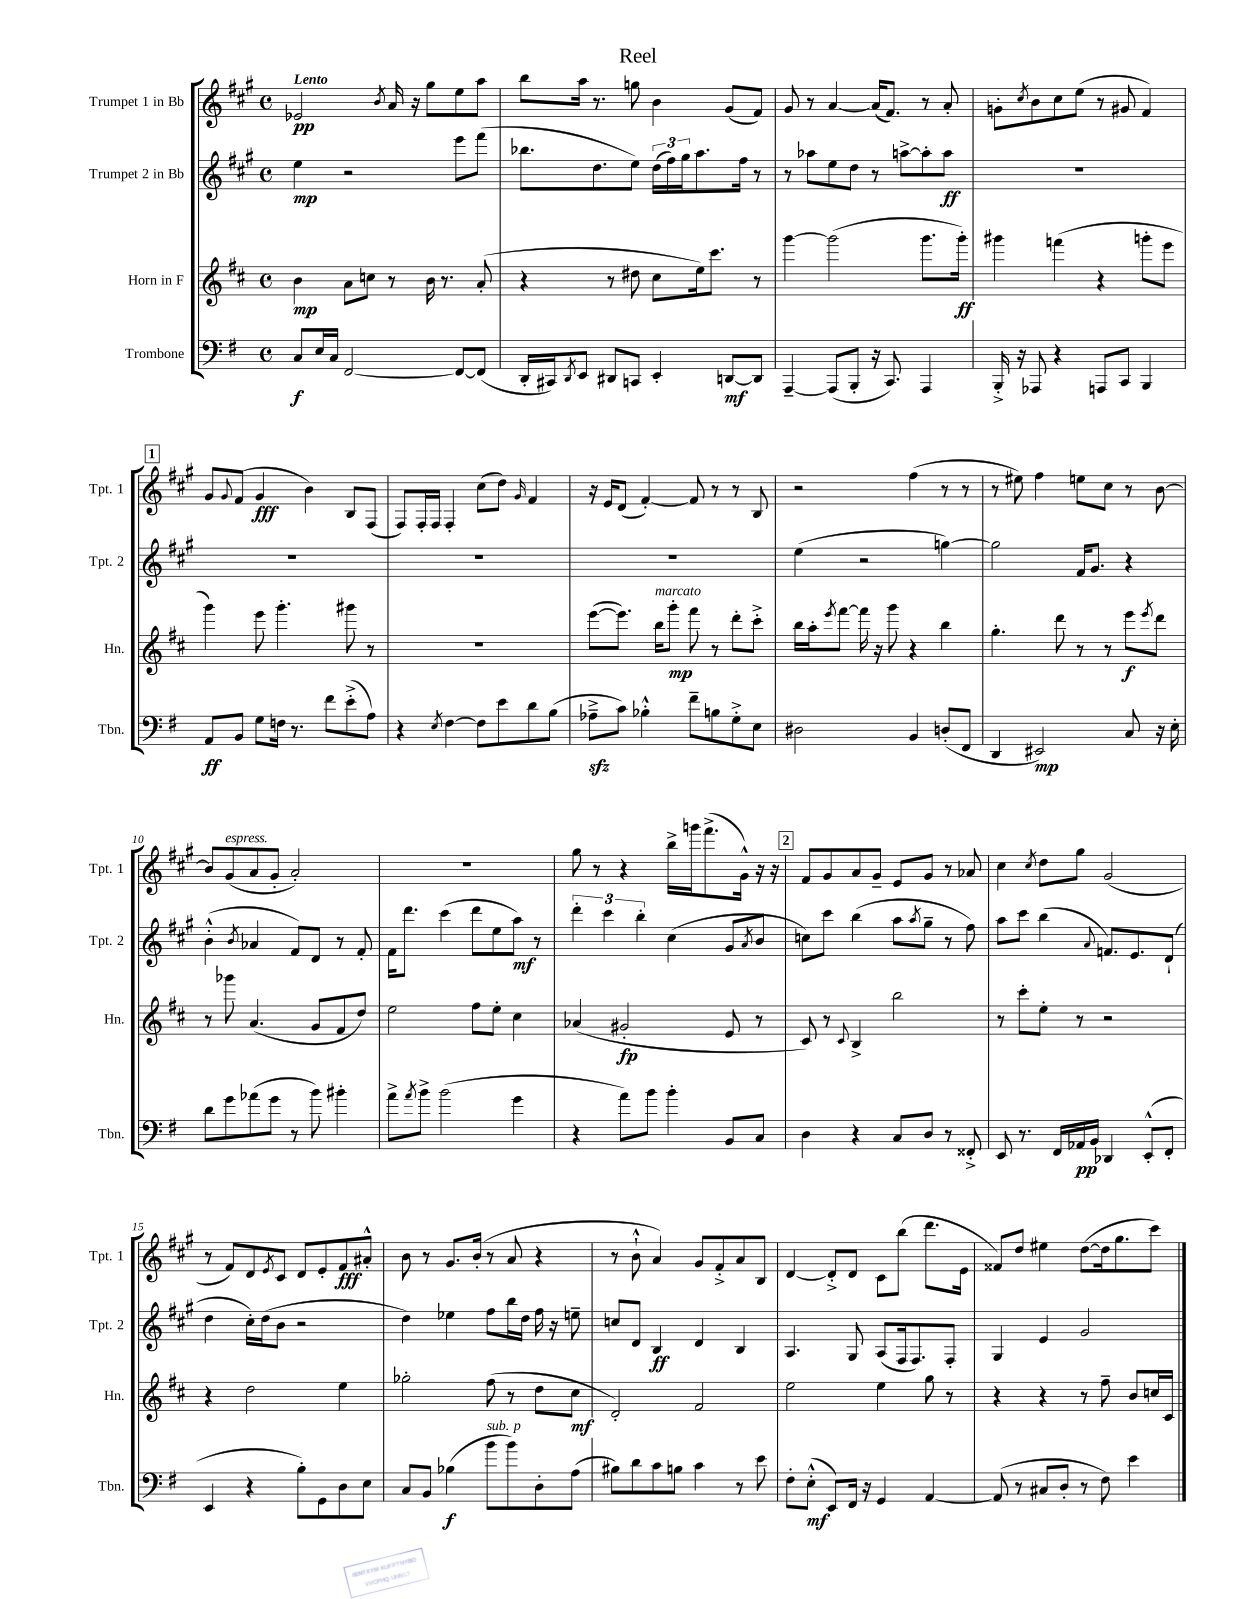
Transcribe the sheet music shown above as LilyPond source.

\header { title = "Reel" }
<<
\new StaffGroup <<
\new Staff = "s0" \with { instrumentName = "Trumpet 1 in Bb" shortInstrumentName = "Tpt. 1" } {
    \clef treble \key a \major \defaultTimeSignature \time 4/4 \tempo "Lento"
    ees'2\pp \acciaccatura { b'8 } a'16 r16 gis''8 e''8 a''8 |
    b''8 a''16 r8. g''8 b'4 gis'8( fis'8) |
    gis'8 r8 a'4~ a'16( fis'8.) r8 a'8-. |
    g'8-. \acciaccatura { cis''8 } b'8 cis''8 e''8( r8 gis'8 fis'4) |
    \mark \markup { \box "1" } gis'8 \appoggiatura { gis'8 } fis'8( gis'4\fff b'4) b8 fis8( |
    fis8) fis16-. fis16 fis4-. cis''8( d''8) \grace { gis'16 } fis'4 |
    r16 e'16 d'8( fis'4~-.) fis'8 r8 r8 b8 |
    r2 fis''4( r8 r8 |
    r8 eis''8) fis''4 e''8 cis''8 r8 b'8~ |
    b'8 gis'8^\markup { \italic "espress." }( a'8 gis'8-. a'2-.) |
    R1 |
    gis''8 r8 r4 b''16-> g'''16 fis'''8.->( gis'16-^) r16 r16 |
    \mark \markup { \box "2" } fis'8 gis'8 a'8 gis'8-- e'8 gis'8 r8 aes'8 |
    cis''4 \acciaccatura { cis''8 } d''8 gis''8 gis'2( |
    r8 fis'8) d'8 \acciaccatura { e'8 } cis'8 d'8 e'8-. fis'8\fff ais'8-.-^ |
    b'8 r8 gis'8. b'16-.( r8 a'8 r4 |
    r8 b'8-!-^ a'4) gis'8 fis'8-.-> a'8 b8 |
    d'4~ d'8-.-> d'8 cis'8 b''8( d'''8. e'16 |
    fisis'8) d''8 eis''4 d''8~( d''16 gis''8. cis'''8) \bar "|." |
}
\new Staff = "s1" \with { instrumentName = "Trumpet 2 in Bb" shortInstrumentName = "Tpt. 2" } {
    \clef treble \key a \major \defaultTimeSignature \time 4/4
    e''4\mp r2 e'''8 fis'''8( |
    bes''8. d''8. e''8) \tuplet 3/2 { d''16( fis''16) gis''16 } a''8. fis''16 r8 |
    r8 aes''8 e''8 d''8 r8 a''8~-> a''8-. a''8\ff |
    R1 |
    \mark \markup { \box "1" } R1 |
    R1 |
    R1 |
    e''4( r2 g''4~) |
    g''2 fis'16 gis'8. r4 |
    b'4-.-^( \acciaccatura { b'8 } aes'4 fis'8) d'8 r8 fis'8-. |
    fis'16 d'''8. cis'''4( d'''8 e''8 a''8\mf) r8 |
    \tuplet 3/2 { d'''4-. cis'''4 b''4-. } cis''4( gis'8 \acciaccatura { a'8 } b'8 |
    \mark \markup { \box "2" } c''8) cis'''8 b''4( a''8 \acciaccatura { a''8 } gis''8-- r8 fis''8) |
    a''8 cis'''8 b''4( \appoggiatura { a'8 } f'8.) e'8. d'8-!( |
    d''4 cis''16-.) d''16( b'8 r2 |
    d''4) ees''4 fis''8 b''16 d''16 fis''16 r16 e''8-- |
    c''8 d'8 b4\ff d'4 b4 |
    a4. gis8 a8( fis16 fis8.) fis8-. |
    gis4 e'4 gis'2 \bar "|." |
}
\new Staff = "s2" \with { instrumentName = "Horn in F" shortInstrumentName = "Hn." } {
    \clef treble \key d \major \defaultTimeSignature \time 4/4
    b'4\mp a'8 c''8 r8 b'16 r8. a'8-.( |
    r4 r8 dis''8 cis''8 e''16) cis'''8. r8 |
    g'''4~ g'''2( g'''8. g'''16-.\ff) |
    gis'''4 f'''4( r4 g'''8-. e'''8 |
    \mark \markup { \box "1" } g'''4) e'''8 g'''4.-. gis'''8 r8 |
    R1 |
    e'''8~( e'''8.) b''16^\markup { \italic "marcato" } g'''8-.\mp fis'''8 r8 d'''8-. cis'''8-.-> |
    b''16 a''16-. \acciaccatura { e'''8 } fis'''8~ fis'''16 r16 g'''8 r4 b''4 |
    g''4.-. d'''8 r8 r8 e'''8\f \acciaccatura { e'''8 } d'''8 |
    r8 ges'''8 a'4.( g'8 fis'8 d''8) |
    e''2 fis''8 e''8-. cis''4 |
    aes'4( gis'2-.\fp e'8 r8 |
    \mark \markup { \box "2" } cis'8) r8 \appoggiatura { cis'8 } b4-> b''2 |
    r8 cis'''8-. e''8-. r8 r2 |
    r4 d''2 e''4 |
    ges''2-. fis''8( r8 d''8 cis''8\mf |
    d'2-.) fis'2 |
    e''2 e''4 g''8 r8 |
    r4 r4 r8 fis''8-- b'8 c''16 cis'16 \bar "|." |
}
\new Staff = "s3" \with { instrumentName = "Trombone" shortInstrumentName = "Tbn." } {
    \clef bass \key g \major \defaultTimeSignature \time 4/4
    c8\f e16 c16 fis,2~ fis,8~ fis,8( |
    d,16-. cis,16) \acciaccatura { d,8 } e,8 dis,8 c,8 e,4-. d,8~\mf d,8 |
    a,,4~-- a,,8( b,,8-. r16 c,8.) a,,4 |
    b,,16-.-> r16 aes,,8 r4 a,,8 c,8 b,,4 |
    \mark \markup { \box "1" } a,8\ff b,8 g8 f16 r8. fis'8 e'8-.->( a8) |
    r4 \acciaccatura { e8 } fis4~ fis8 e'8 d'8 b8( |
    aes8--->\sfz c'8) bes4-.-^ fis'8-- b8 g8-.-> e8 |
    dis2 b,4 d8-.( fis,8 |
    d,4 eis,2\mp) c8 r16 e16-. |
    d'8 g'8 aes'8( g'8 r8 b'8) bis'4-. |
    a'8-> \acciaccatura { a'8 } b'8-> b'2( g'4 |
    r4 a'8) b'8 b'4-. b,8 c8 |
    \mark \markup { \box "2" } d4 r4 c8 d8 r8 fisis,8-.-> |
    e,8 r8. fis,16 aes,16\pp b,16 des,4 e,8-.-^( fis,8-. |
    e,4 r4 b8-.) g,8 d8 e8 |
    c8 b,8 bes4\f( b'8^\markup { \italic "sub. p" } b'8) d8-. a8( |
    bis8) d'8 c'8 b8 c'4 r8 e'8 |
    fis8-. e8-.-^\mf( e,8) fis,16 r16 g,4 a,4~ |
    a,8( r8 cis8 d8-. r8 fis8) e'4 \bar "|." |
}
>>
>>
